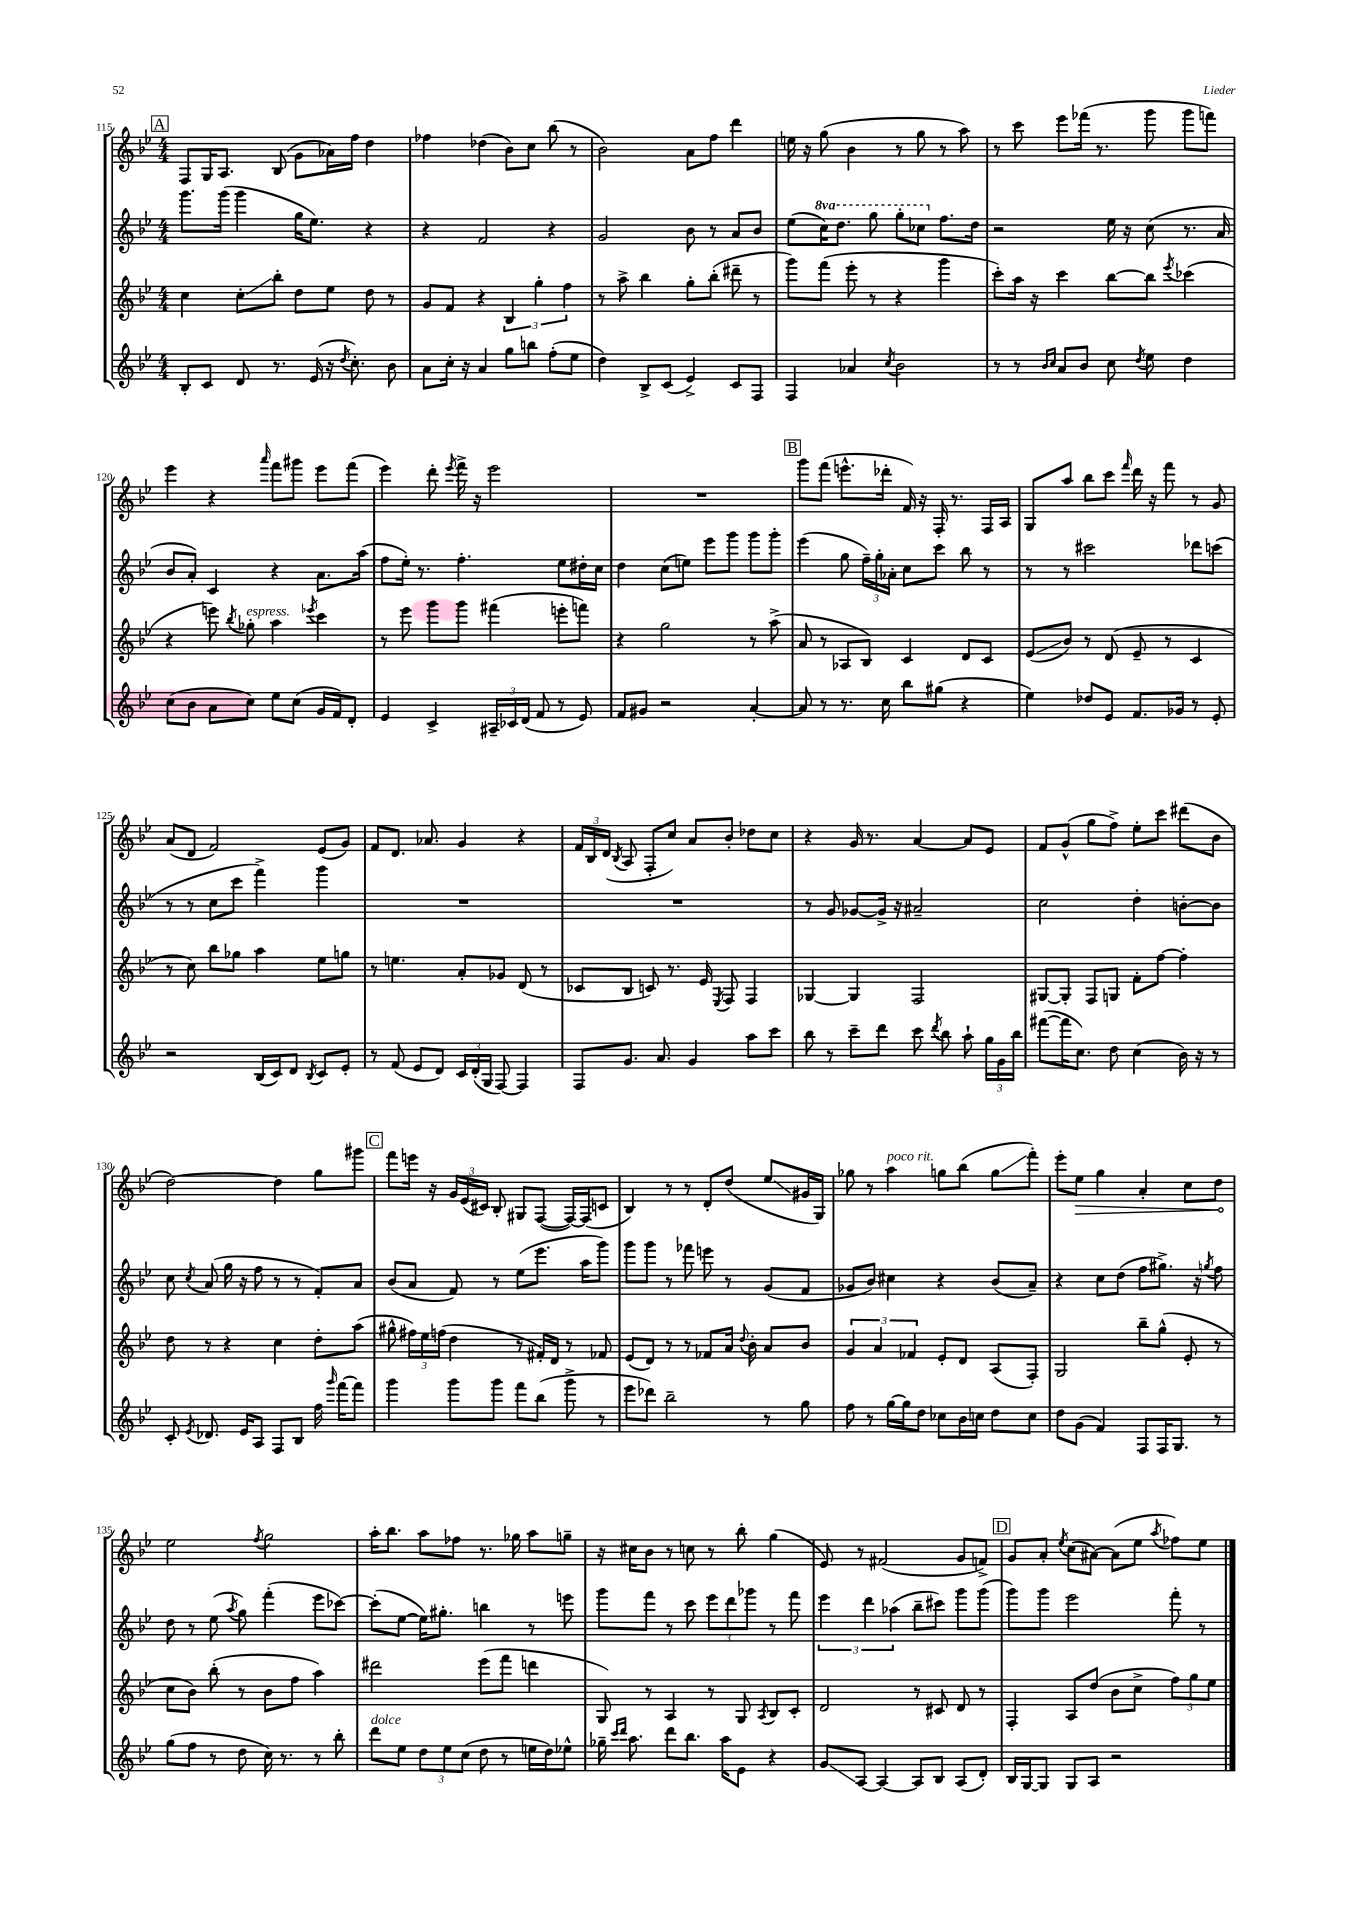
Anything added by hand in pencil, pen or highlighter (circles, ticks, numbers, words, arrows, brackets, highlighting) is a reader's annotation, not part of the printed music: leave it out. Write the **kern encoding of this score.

**kern	**kern	**kern	**kern
*staff4	*staff3	*staff2	*staff1
*clefG2	*clefG2	*clefG2	*clefG2
*k[b-e-]	*k[b-e-]	*k[b-e-]	*k[b-e-]
*M4/4	*M4/4	*M4/4	*M4/4
8B-'	4cc	8.ggg	8F
8c	.	.	16G
.	.	(16ggg	8.A
8d	8cc'	4ggg	.
8.r	8bb-'	.	(8B-
.	8dd	16gg	8g
(16e-	.	8.ee-)	.
16r	8ee-	.	16a-)
8qdd	.	.	.
8.cc')	.	.	16ff
.	8dd	4r	4dd
8b-	8r	.	.
=	=	=	=
8a	8g	4r	4ff-
16cc'	8f	.	.
16r	.	.	.
4a	4r	2f	(4dd-
8gg	6B-	.	8b-)
8bb	.	.	8cc
.	6gg'	.	.
(8ff'	.	4r	(8bb-
.	6ff	.	.
8ee-	.	.	8r
=	=	=	=
4dd)	8r	2g	2b-)
.	8aa^	.	.
8B-^	4bb-	.	.
(8c	.	.	.
4e-^)	8gg'	8b-	8a
.	(8bb-'	8r	8ff
8c	8ddd#~	8a	4ddd
8F	8r	8b-	.
=	=	=	=
4F	8ggg)	(8ee-	16ee
.	.	.	16r
.	(8fff	16ccc)	(8gg
.	.	8.ddd	.
4a-	8eee-'	.	4b-
.	8r	8ggg	.
8qcc	.	.	.
2b-	4r	8ggg'	8r
.	.	8ccc-	8gg
.	4ggg	8.ff	8r
.	.	.	8aa)
.	.	16dd	.
=	=	=	=
8r	8ccc')	2r	8r
8r	16aa	.	8ccc
.	16r	.	.
16qqb-	.	.	.
16qqcc	.	.	.
8a	4ccc	.	8eee-
8b-	.	.	(16fff-
.	.	.	8.r
8cc	[8bb-	16ee-	.
.	.	16r	.
8qdd	.	.	.
8ee-	8bb-]	(8cc	8ggg
.	8qeee-	.	.
4dd	(4ccc-	8.r	8ggg
.	.	.	8fff)
.	.	16a	.
=	=	=	=
(8cc	4r	8b-	4eee-
8b-	.	8a')	.
8a	8eee)	4c	4r
.	8qbb-	.	.
8cc)	8gg-'	.	.
.	.	.	16qqaaa
8ee-	4aa	4r	8fff
(8cc	.	.	8ggg#
.	8qeee-	.	.
16g	4ccc	8.a	8eee-
16f)	.	.	.
8d'	.	.	(8fff
.	.	(16aa	.
=	=	=	=
4e-	8r	8ff	4eee-)
.	8eee-	16ee-')	.
.	.	8.r	.
4c^	8ggg	.	8ddd'
.	.	.	8qeee-
.	8ggg	4.ff'	16fff^
.	.	.	16r
24A#~	(4fff#	.	2eee-
24c-	.	.	.
(24d	.	.	.
8f	.	.	.
8r	8eee'	8ee-	.
8e-)	8fff)	16dd#'	.
.	.	16cc	.
=	=	=	=
8f	4r	4dd	1r
8g#	.	.	.
2r	2gg	(8cc	.
.	.	8ee)	.
.	.	8eee-	.
.	.	8ggg	.
[4a'	8r	8ggg	.
.	(8aa^	8ggg'	.
=	=	=	=
8a]	8a	(4eee-	8ggg
8r	8r	.	(8fff
8.r	8A-	8gg	8.eee^^
.	8B-)	24ff~)	.
.	.	24gg'	.
16cc	.	.	16ddd-'
.	.	24a-'	.
8bb-	4c	8cc	16f)
.	.	.	16r
(8gg#	.	8ccc	16F'
.	.	.	8.r
4r	8d	8bb-	.
.	8c	8r	16F
.	.	.	16A
=	=	=	=
4ee-)	(8e-	8r	8G
.	8b-)	8r	8aa
8dd-	8r	2ccc#	8bb-
8e-	(8d	.	8ccc
.	.	.	16qqfff
8.f	8e-~	.	16ddd
.	.	.	16r
.	8r	.	8fff
16g-	.	.	.
8r	4c	8ddd-	8r
8e-'	.	(8ccc	8g
=	=	=	=
2r	8r	8r	(8a
.	8cc)	8r	8d
.	8bb-	8cc	2f)
.	8gg-	8ccc	.
(16B-	4aa	4fff^)	.
16c)	.	.	.
8d	.	.	.
8qB-	.	.	.
8c	8ee-	4ggg	(8e-
8e-'	8gg	.	8g)
=	=	=	=
8r	8r	1r	8f
(8f	4.ee	.	8.d
8e-	.	.	.
.	.	.	8.a-
8d)	.	.	.
24c	8a'	.	4g
(24d'	.	.	.
24G	.	.	.
[8F)	8g-	.	.
4F]	(8d	.	4r
.	8r	.	.
=	=	=	=
8F	8c-	1r	24f
.	.	.	24B-
.	.	.	(24d
.	.	.	8qB-
8.g	8B-	.	8A
.	8c)	.	8F'
8.a	.	.	.
.	8.r	.	8cc)
4g	.	.	8a
.	16e-	.	.
.	8qE-	.	.
.	8F	.	8b-'
8aa	4F	.	8dd-
8ccc	.	.	8cc
=	=	=	=
8bb-	[4G-	8r	4r
8r	.	8g	.
8ccc~	4G-]	[8g-	16g
.	.	.	8.r
8ddd	.	16g-^]	.
.	.	16r	.
8ccc	2F	2a#~	[4a
8qddd	.	.	.
8bb-	.	.	.
8aa`	.	.	8a]
24gg	.	.	8e-
24g	.	.	.
24bb-	.	.	.
=	=	=	=
([8fff#	[8G#	2cc	8f
16fff#]	8G#']	.	(8g^^
8.cc)	.	.	.
.	8F	.	8gg
8dd	8G	.	8ff^)
(4cc	8f'	4dd'	8ee-'
.	[8ff	.	8ccc
16b-)	4ff']	[8b'	(8ddd#
16r	.	.	.
8r	.	8b]	8b-
=	=	=	=
8c'	8dd	8cc	[2dd)
8qe-	.	8qcc	.
8.d-	8r	(8a	.
.	4r	16gg	.
16e-	.	16r	.
8A	.	8ff	.
8F	4cc	8r	4dd]
8B-	.	8r	.
16ff	8dd'	8f')	8gg
16qqggg	.	.	.
[16fff	.	.	.
8fff]	(8aa	8a	8ggg#
=	=	=	=
4ggg	8gg#^^	(8b-	8fff
.	24ff#)	8a	16eee
.	24ee-	.	.
.	.	.	16r
.	(24ff	.	.
8ggg	4dd	8f)	24g
.	.	.	(24e-
.	.	.	24c#)
8ggg	.	8r	8B-'
8fff	8r	(8ee-	8G#
(8bb-	16f#')	8.eee-	([8F
.	16d	.	.
8ggg^	8r	.	16F_)
.	.	16aa	(16F]
8r	8f-	8ggg)	8c
=	=	=	=
8eee-	(8e-	8ggg	4B-)
8ddd-)	8d)	8ggg	.
2bb-~	8r	8r	8r
.	8r	8fff-	8r
.	8f-	8eee	8d'
.	16a	8r	(8dd
.	8qqdd	.	.
.	16b-'	.	.
8r	8a	(8g	8ee-
8gg	8b-	8f	16g#
.	.	.	16G)
=	=	=	=
8ff	6g	8g-	8gg-
8r	.	8b-)	8r
.	6a	.	.
[16gg	.	4cc#	4aa
16gg]	.	.	.
.	6f-	.	.
8dd	.	.	.
8cc-	8e-'	4r	8gg
16b-	8d	.	(8bb-
16cc	.	.	.
8dd	(8A	(8b-	8gg
8cc	8F')	8a~)	8fff')
=	=	=	=
8dd	2G	4r	8eee-'
(8g	.	.	8ee-
4f)	.	8cc	4gg
.	.	(8dd	.
8F	8bb-~	8ff	4a'
16F	(8gg^^	8.gg#^)	.
8.G	.	.	.
.	8e-'	.	8cc
.	.	16r	.
.	.	8qgg	.
8r	8r	8ff	8dd
=	=	=	=
(8gg	8cc	8dd	2ee-
8ff	8b-)	8r	.
8r	(8bb-'	(8ee-	.
.	.	8qaa	.
8dd	8r	8gg)	.
.	.	.	8qff
16cc)	8b-	(4fff'	2gg
8.r	.	.	.
.	8ff	.	.
8r	4aa)	8eee-	.
8bb-'	.	[8ccc-)	.
=	=	=	=
8ddd	2ddd#	(8ccc-']	16aa'
.	.	.	8.bb-
8ee-	.	[8ee-	.
12dd	.	16ee-])	8aa
.	.	8.gg#'	.
12ee-	.	.	.
.	.	.	8ff-
(12cc	.	.	.
8dd	(8eee-	4bb	8.r
8r	8fff	.	.
.	.	.	16gg-
16ee	4ddd	8r	8aa
16dd)	.	.	.
8ee-^^	.	8eee	8gg~
=	=	=	=
16gg-~	8G)	8ggg	16r
16qqccc	.	.	.
16qqddd	.	.	.
8.aa	.	.	16cc#
.	8r	8fff	8b-
8ddd	4A	8r	8r
8.bb-	.	8ccc	8cc
.	8r	12eee-	8r
16aa	.	.	.
.	.	12ddd	.
8e-	8G	.	8bb-'
.	.	12ggg-	.
.	8qA	.	.
4r	8B-	8r	(4gg
.	8c'	8fff	.
=	=	=	=
8g	2d	6eee-	8e-)
[8A	.	.	8r
.	.	6ddd	.
4A_	.	.	(2f#
.	.	(6aa-	.
8A]	8r	8bb-~	.
8B-	8c#	8ccc#)	.
(8A	8d	8ggg	8g
8d')	8r	(8ggg	8f^)
=	=	=	=
16B-	4F'	8ggg)	8g
[16G	.	.	.
8G]	.	8ggg	8a'
.	.	.	8qee-
8G	8A	2eee-	(8cc
8A	(8dd	.	[8a#)
2r	8b-	.	(8a#]
.	8cc^	.	8ee-
.	.	.	8qaa
.	12ff)	8fff'	8ff-)
.	12gg	.	.
.	.	8r	8ee-
.	12ee-	.	.
==	==	==	==
*-	*-	*-	*-
